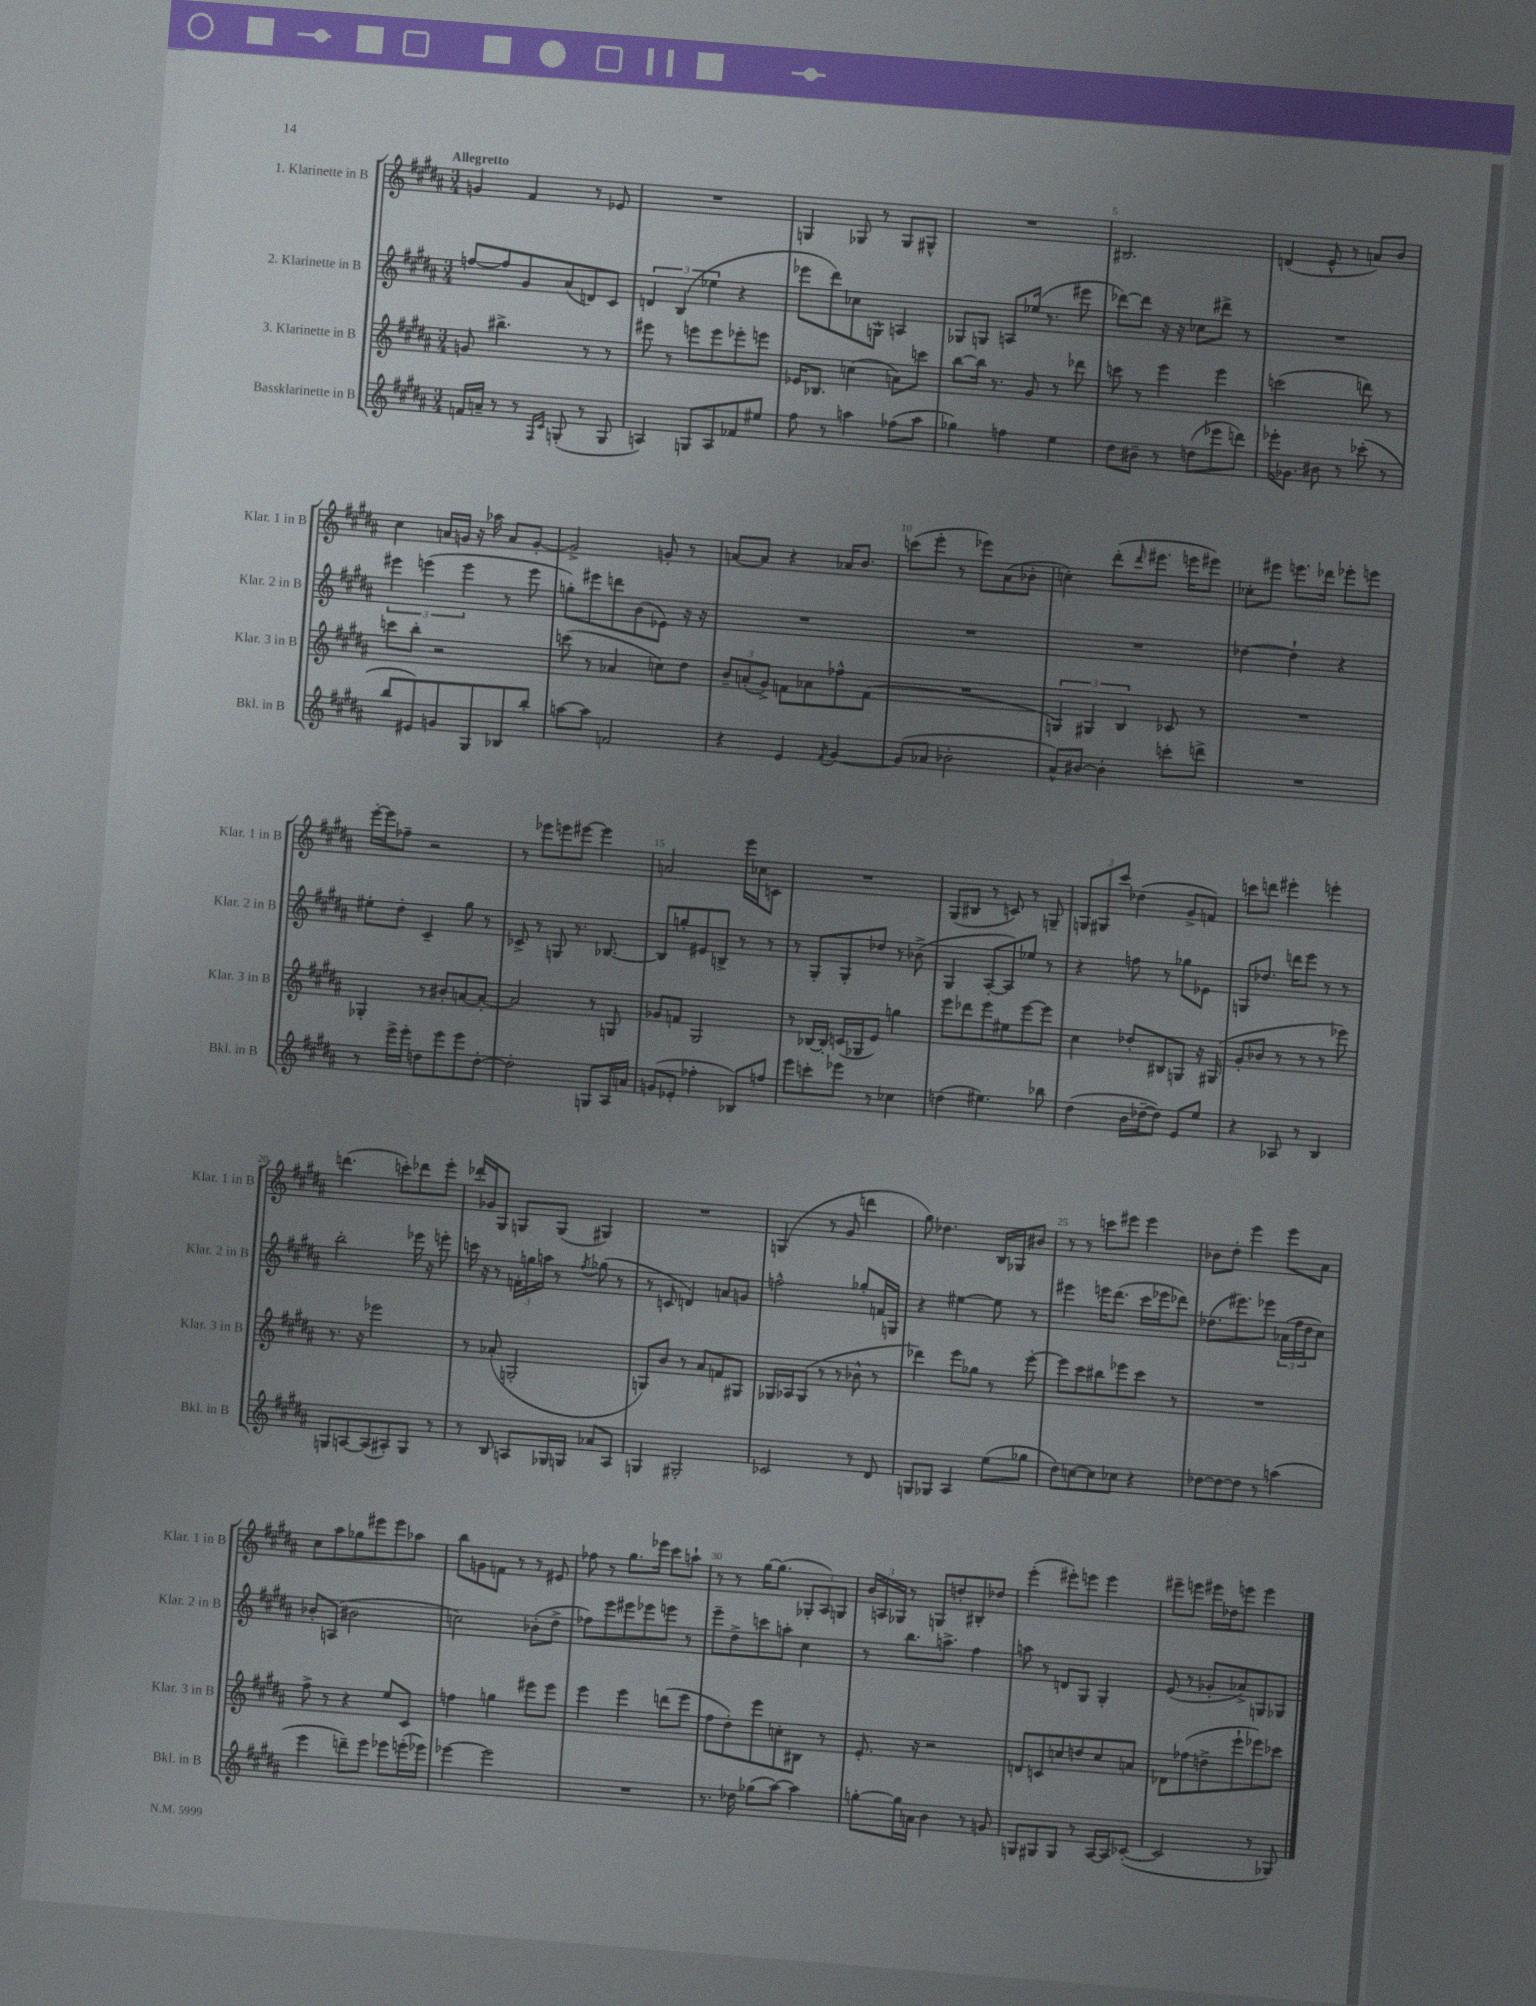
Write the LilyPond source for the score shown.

<<
\new StaffGroup <<
\new Staff = "s0" \with { instrumentName = "1. Klarinette in B" shortInstrumentName = "Klar. 1 in B" } {
    \clef treble \key b \major \numericTimeSignature \time 3/4 \tempo "Allegretto"
    g'4 fis'4 r8 ees'8 |
    R2. |
    g4 ges8 r8 ges8 gis8-^ |
    R2. |
    bis2. |
    d'4( e'8-^ r8 a'8) b'8 |
    cis''4 a'16 g'16 r16 aes''16 a'8 g'8~-. |
    g'2-> g'8-. r8 |
    a'8~ a'8 r4 aes'16 b'8. |
    c'''8( e'''8-. r8 ees'''8) ais'8( bes'8-. |
    c''4-.) dis'''8-.( \grace { dis'''16 } eis'''8. e'''16 eis'''8) |
    ces''8-. eis'''8 e'''8. des'''16 ees'''8-. e'''8 |
    e'''16~-. e'''16 fes''8-- r2 |
    r8 ees'''8 e'''8 eis'''8~ eis'''4 |
    a'2 e'''16 ces''16 c'8 |
    R2. |
    gis8( bis8 r8 c'8) r8 g8-- |
    \tuplet 3/2 { g8 gis8 cis'''8 } des''4( gis'8-> f'8) |
    c'''8 d'''8 eis'''4-. e'''4-. |
    d'''4.( c'''8-.) des'''8 e'''8-. |
    des'''16-. ges'16 gis8 g8 g8( gis4) |
    R2. |
    g4( r8 gis'8 d'''4 |
    gis''8) des''4. b16 ges16 bis'8 |
    r8 r8 c'''8 eis'''8 eis'''4 |
    bes'8 dis''8-. e'''4 e'''8 ais'8 |
    cis''8 ais''8 ges''8 eis'''8 eis'''8 aes''8 |
    b''8 g'8 f'8 r8 r8 eis'8 |
    fes''8 r8 gis''8. ees'''16 cis'''8 a''8-! |
    r8 r8 gis''16~ gis''8.( \tuplet 3/2 { ges8-. ais8) g8 } |
    \tuplet 3/2 { b'16 a16 ges16 } r8 g8 d''8-. bis8-. des''8 |
    e'''4-.( eis'''8-.) e'''8 e'''4 |
    eis'''8-- e'''8 eis'''16 des''16 e'''8 e'''4 \bar "|." |
}
\new Staff = "s1" \with { instrumentName = "2. Klarinette in B" shortInstrumentName = "Klar. 2 in B" } {
    \clef treble \key b \major \numericTimeSignature \time 3/4
    f''8~ f''8 gis'8 ais'8( d'8) cis'8 |
    \tuplet 3/2 { d'4 b4( ees''4 } r4 |
    ees'''8 dis'''8) ces''8 g8-^ a4 |
    ges8 g8 a8 ees''16( r8. eis'''8 |
    des'''8~) des'''8 r16 r16 ces''8 dis'''8-> r8 |
    R2. |
    \tuplet 3/2 { eis'''4 e'''4( e'''4 } r8 e'''8 |
    g''8-.) eis'''8 d'''8 b'8( ees'8) r16 r16 |
    R2. |
    R2. |
    R2. |
    des''4~ des''4-! r4 |
    eis''8-. dis''8-. cis'4-- gis''8 r8 |
    ces'8-> r8 g8 r8. bes8.~ |
    bes8 g''8-. eis'8 b8-> r8 r8 |
    r8 gis8-. gis8-. des''8 r8 bes'8->( |
    gis4 ais8~-. ais8) ees''8 r8 |
    r4 f''8 r8 ges''8 ees'8 |
    g8 des''8. d'''16 e'''8 r8 r8 |
    b''2-. ees'''16 r16 e'''8-. |
    c'''16 r16 r8 \tuplet 3/2 { f'16-. g''16 a''16 } r8 \acciaccatura { fis''8 } ges''8( r8 |
    r8 c'8 d'4) a'8 g'8 |
    f''2-^ ges''8-. f'16 g16 |
    r4 eis''4~ eis''8 r8 |
    eis'''4 e'''16 dis'''8.( cis'''16 ees'''16 des'''8) |
    des''8.( eis'''8.) ees'''8 \tuplet 3/2 { aes'16( fis''16 des''16 } cis''8) |
    bes'8-. a8( bis'2 |
    c''2) bes'8-.( dis''8-> |
    fes''8) e'''8 eis'''8 ees'''8 e'''8 r8 |
    e'''8-- dis''8-> c'''8 a''8-. cis''4 |
    r8 b''8. a''8.-> fis''4 |
    a''8 r8 d'8 gis8 gis4-. |
    e'8( r8 ges'8-. aes'8->) g8 ges8 \bar "|." |
}
\new Staff = "s2" \with { instrumentName = "3. Klarinette in B" shortInstrumentName = "Klar. 3 in B" } {
    \clef treble \key b \major \numericTimeSignature \time 3/4
    g'8 bis''4.-> r8 r8 |
    eis'''8 r8 e'''8 e'''8 ees'''8-. e'''8 |
    ees'16 bes8. c''4( a'8) c'''8 |
    b''8~ b''16 r8. gis'8 r8 des'''8 |
    c'''8 r8 e'''4 e'''4 |
    c'''2( d'''8) r8 |
    c'''8 b''8-. r2 |
    c'''8( r8 aes'4 c''8) dis''8 |
    \tuplet 3/2 { b'8-- a'8-.( gis'8->) } f'8 aes'8 fes''8-^ f'8( |
    R2. |
    \tuplet 3/2 { g4) gis4 b4 } ces'8 r8 |
    R2. |
    ges4-. r8 bis'8-. a'8~ a'8~-. |
    a'2 r8 g8 |
    ges'8 f'8 gis2 |
    r8 bes16~ bes16-. c'16( ges16 e'8) g''4 |
    e'''8 des'''8 e'''8 eis''8 e'''8~ e'''8 |
    cis''4 des''8-. bis8 g8 r16 gis16( |
    gis'8-. bes'8 r8 r8 r8 ees'''8) |
    r8. r16 ees'''2 |
    r8 aes'8-.( g2-. |
    g8) b'8 r8 ais'8 f'8 gis8 |
    ges16 aes16 ges8( r8 r8 bes'8-^ r8 |
    des'''4) e'''8 ges''8 r8 e'''8~-. |
    e'''8 cis'''8 bis''8 ees'''8 cis'''8 r8 |
    R2. |
    fis''8-> r8 r4 e''8 cis'8 |
    f''4 g''4 eis'''8 eis'''8 |
    e'''4 e'''4 d'''8( e'''8 |
    fis''8 dis''8-.) e'''8 c''8-. bis8 r8 |
    e'8.-. r16 r2 |
    d'8 c'8 c''8 d''8 c''8 a'8 |
    des'8 fes''8( d''8-> e'''8-! ees'''8) ces'''8 \bar "|." |
}
\new Staff = "s3" \with { instrumentName = "Bassklarinette in B" shortInstrumentName = "Bkl. in B" } {
    \clef treble \key b \major \numericTimeSignature \time 3/4
    f'16 a'16-- r8 r8 \grace { fis16 cis'16 } g8-.( r8 g8 |
    a4) g8 a8 fes'8 eis''8 |
    fis''8 r8 a''4 fes''8( a''8 |
    ges''4) f''4 e''4 |
    dis''8 bis'8-- r8 d''8( ees'''8 d'''8) |
    ees'''16-. ges'8. bis'8 r8 ces'''8-.( r8 |
    b''8 eis'8) g'8 gis8 bes8 b''8-. |
    a''8~ a''8 f'2 |
    r4 e'4 \acciaccatura { fis'8 } gis'4~ |
    gis'8( aes'8 bes'2-. |
    ais'8-^) bis'8~ bis'4-. c'''8-. d'''8-> |
    R2. |
    r8 e'''16-> e'''16-. d''8 e'''8 e'''8 d''8~-. |
    d''2-. g8 ais16 a'16 |
    g'8( ees'8-. fes''4-. bes8) f''8 |
    e'''8 c'''8-. ees'''8 r8 ces''4 |
    d''4( eis''4.) bes''8 |
    dis''4( b'16 des''16~-- des''8) e'8 e''8 |
    r4 aes8 r8 b4 |
    g8 a8~ a8( ais8-.) g8 r8 |
    r8 b8 a8 ges16 g16 aes'8 a8 |
    g4 gis2-. |
    ces'2 r8 dis'8 |
    g8 ges8 ais4 e''8( ges''8 |
    dis''8) c''8~ c''8 ces''8 r4 |
    des''8~ des''8~ des''8 r8 a''4( |
    e'''4 d'''8--) e'''8 ees'''8 e'''16-.( ees'''16) |
    ees'''4~ ees'''2 |
    R2. |
    r8. des''16 ges''8( ais''8~) ais''4 |
    g''8~-. g''16 a'16 b'4 r8 g'8 |
    g8 gis8 gis8 r8 ais16~ ais16 ces'8~-.( |
    ces'2 r8 ges8) \bar "|." |
}
>>
>>
\layout { \context { \Score \override BarNumber.break-visibility = ##(#f #t #t) barNumberVisibility = #(every-nth-bar-number-visible 5) } }
